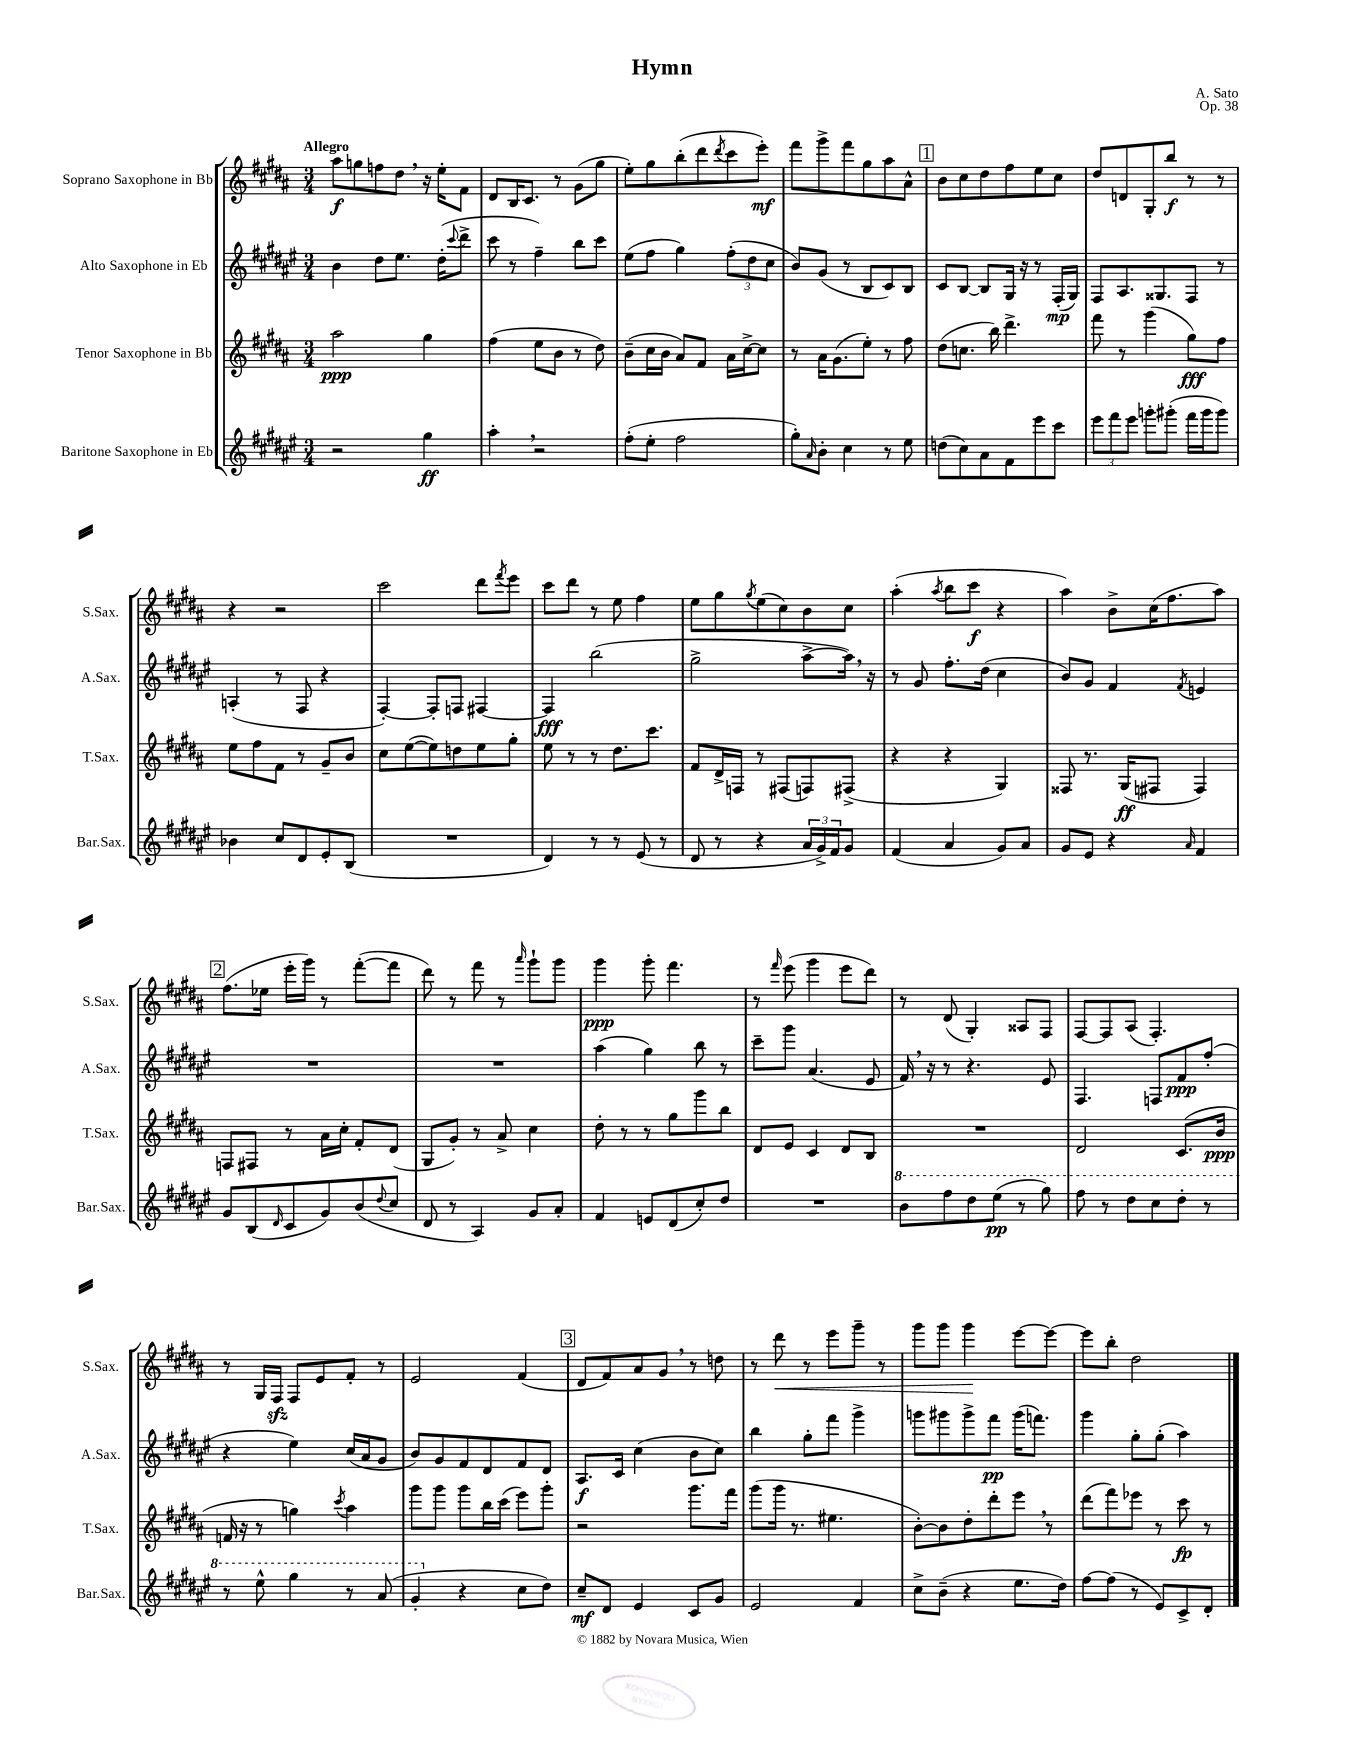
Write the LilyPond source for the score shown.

\header { title = "Hymn" composer = "A. Sato" opus = "Op. 38" }
<<
\new StaffGroup <<
\new Staff = "s0" \with { instrumentName = "Soprano Saxophone in Bb" shortInstrumentName = "S.Sax." } {
    \clef treble \key b \major \numericTimeSignature \time 3/4 \tempo "Allegro"
    ais''8\f g''8 f''8 dis''8 \breathe r16 e''16-. fis'8 |
    dis'8 b16 cis'8. r8 gis'8( gis''8 |
    e''8-.) gis''8 b''8-.( dis'''8 \acciaccatura { dis'''8 } cis'''8 e'''8-.\mf) |
    fis'''8 gis'''8-> fis'''8 gis''8 ais''8 ais'8-^ |
    \mark \markup { \box "1" } b'8 cis''8 dis''8 fis''8 e''8 cis''8 |
    dis''8 d'8 gis8-. b''8\f r8 r8 |
    r4 r2 |
    cis'''2 dis'''8 \acciaccatura { fis'''8 } e'''8 |
    cis'''8 dis'''8 r8 e''8 fis''4 |
    e''8 gis''8 \acciaccatura { gis''8 } e''8( cis''8) b'8 cis''8 |
    ais''4-.( \acciaccatura { ais''8 } b''8 cis'''8\f r4 |
    ais''4) b'8-> cis''16( fis''8. ais''8) |
    \mark \markup { \box "2" } fis''8.( ees''16 e'''16-. gis'''16) r8 fis'''8~-.( fis'''8 |
    dis'''8) r8 fis'''8 r8 \grace { ais'''16 } gis'''8-! gis'''8 |
    gis'''4\ppp gis'''8-. fis'''4. |
    r8 \grace { fis'''16 } e'''8( gis'''4 e'''8 dis'''8) |
    r8 dis'8( gis4-.) aisis8 fis8 |
    fis8~ fis8 ais8( fis4.-.) |
    r8 gis16 fis16\sfz fis8 e'8 fis'8-. r8 |
    e'2 fis'4( |
    \mark \markup { \box "3" } dis'8 fis'8) ais'8 gis'8 \breathe r8 d''8 |
    r8 dis'''8\< r8 e'''8 gis'''8-- r8 |
    gis'''8 gis'''8 gis'''4\! e'''8~ e'''8~ |
    e'''8 b''8-. dis''2 \bar "|." |
}
\new Staff = "s1" \with { instrumentName = "Alto Saxophone in Eb" shortInstrumentName = "A.Sax." } {
    \clef treble \key fis \major \numericTimeSignature \time 3/4
    b'4 dis''8 eis''8. dis''16-.( \appoggiatura { cis'''8 } dis'''8-> |
    cis'''8 r8 fis''4--) b''8 cis'''8 |
    eis''8( fis''8 gis''4) \tuplet 3/2 { fis''8-.( dis''8 cis''8 } |
    b'8) gis'8( r8 b8 cis'8) b8 |
    \mark \markup { \box "1" } cis'8 b8~ b8 gis16 r16 r8 fis16-.\mp( gis16) |
    fis8 ais8. gisis8. fis8 r8 |
    a4-.( r8 fis8 r4 |
    fis4~-.) fis8-. f8 fis4~ |
    fis4\fff b''2( |
    gis''2-> ais''8~-> ais''16) \breathe r16 |
    r8 gis'8 fis''8.-. dis''16( cis''4 |
    b'8) gis'8 fis'4 \acciaccatura { fis'8 } e'4 |
    \mark \markup { \box "2" } R2. |
    R2. |
    ais''4( gis''4) b''8 r8 |
    cis'''8-- gis'''8 ais'4.( eis'8 |
    fis'16) \breathe r16 r8 r4. eis'8 |
    fis4. f8 fis'8\ppp fis''8-.( |
    r4 eis''4) cis''16( ais'16 gis'8 |
    b'8) gis'8 fis'8 dis'8 fis'8 dis'8 |
    \mark \markup { \box "3" } ais8.\f cis'16 cis''4( b'8 cis''8) |
    b''4 gis''8-. fis'''8 gis'''4-> |
    g'''8 gis'''8 gis'''8-> fis'''8\pp gis'''16( f'''8.) |
    gis'''4 gis''8-. gis''8-.( ais''4) \bar "|." |
}
\new Staff = "s2" \with { instrumentName = "Tenor Saxophone in Bb" shortInstrumentName = "T.Sax." } {
    \clef treble \key b \major \numericTimeSignature \time 3/4
    ais''2\ppp gis''4 |
    fis''4( e''8 b'8 r8 dis''8) |
    b'8--( cis''16 b'16 ais'8) fis'8 ais'16 cis''16~-> cis''8 |
    r8 ais'16 gis'8.( e''8-.) r8 fis''8 |
    \mark \markup { \box "1" } dis''8( c''8. b''16) dis'''4.-> |
    fis'''8 r8 gis'''4( gis''8\fff) fis''8 |
    e''8 fis''8 fis'8 r8 gis'8-- b'8 |
    cis''8 e''8~( e''8) d''8 e''8 gis''8-. |
    e''8 r8 r8 dis''8. cis'''8. |
    fis'8 dis'16-> f16 r8 fis8( f8) fis8->( |
    r4 r4 gis4) |
    fisis8 r8. gis16\ff( fis8 fis4) |
    \mark \markup { \box "2" } f8 fis8 r8 ais'16 cis''16-. fis'8-. dis'8( |
    gis8 gis'8-.) r8 ais'8-> cis''4 |
    dis''8-. r8 r8 gis''8 gis'''8 b''8 |
    dis'8 e'8 cis'4 dis'8 b8 |
    R2. |
    dis'2 cis'8.( b'16\ppp |
    f'16 r16 r8 g''4) \acciaccatura { cis'''8 } ais''4 |
    gis'''8 gis'''8 gis'''8 b''16 cis'''16( e'''8) gis'''8-. |
    \mark \markup { \box "3" } r2 gis'''8. fis'''16 |
    gis'''8( gis'''16 r8. eis''4. |
    b'8~-.) b'8 dis''8-. dis'''8-. e'''8 \breathe r8 |
    dis'''8( fis'''8) ees'''8 r8 cis'''8\fp r8 \bar "|." |
}
\new Staff = "s3" \with { instrumentName = "Baritone Saxophone in Eb" shortInstrumentName = "Bar.Sax." } {
    \clef treble \key fis \major \numericTimeSignature \time 3/4
    r2 gis''4\ff |
    ais''4-. \breathe r2 |
    fis''8-.( eis''8-. fis''2 |
    gis''8-.) \grace { ais'16 } b'8-. cis''4 r8 eis''8 |
    \mark \markup { \box "1" } d''8( cis''8) ais'8 fis'8 eis'''8 cis'''8 |
    \tuplet 3/2 { eis'''8 fis'''8 eis'''8 } g'''8-. gis'''8-.( fis'''16 gis'''16 gis'''8) |
    bes'4 cis''8 dis'8 eis'8-. b8( |
    R2. |
    dis'4) r8 r8 eis'8( r8 |
    dis'8 r8 r4 \tuplet 3/2 { ais'16 gis'16->) fis'16 } gis'8 |
    fis'4( ais'4 gis'8) ais'8 |
    gis'8 eis'8 r4 \grace { ais'16 } fis'4 |
    \mark \markup { \box "2" } gis'8 b8( \grace { dis'16 } cis'8 gis'8) b'8( \appoggiatura { dis''8 } cis''8 |
    dis'8 r8 ais4) gis'8 ais'8-. |
    fis'4 e'8 dis'8( cis''8-.) dis''8 |
    R2. |
    \ottava #1 b''8 fis'''8 dis'''8 eis'''8\pp( r8 gis'''8) |
    fis'''8 r8 dis'''8 cis'''8 dis'''8-. r8 |
    r8 eis'''8-^ gis'''4 r8 ais''8( |
    gis''4-. \ottava #0 r4 cis''8 dis''8) |
    \mark \markup { \box "3" } cis''8--\mf dis'8 eis'4 cis'8 gis'8 |
    eis'2 fis'4 |
    cis''8-> b'8--( r4 eis''8. dis''16) |
    fis''8~ fis''8( r8 eis'8) cis'8-> dis'8-. \bar "|." |
}
>>
>>
\layout { \context { \Score \remove "Bar_number_engraver" } }
